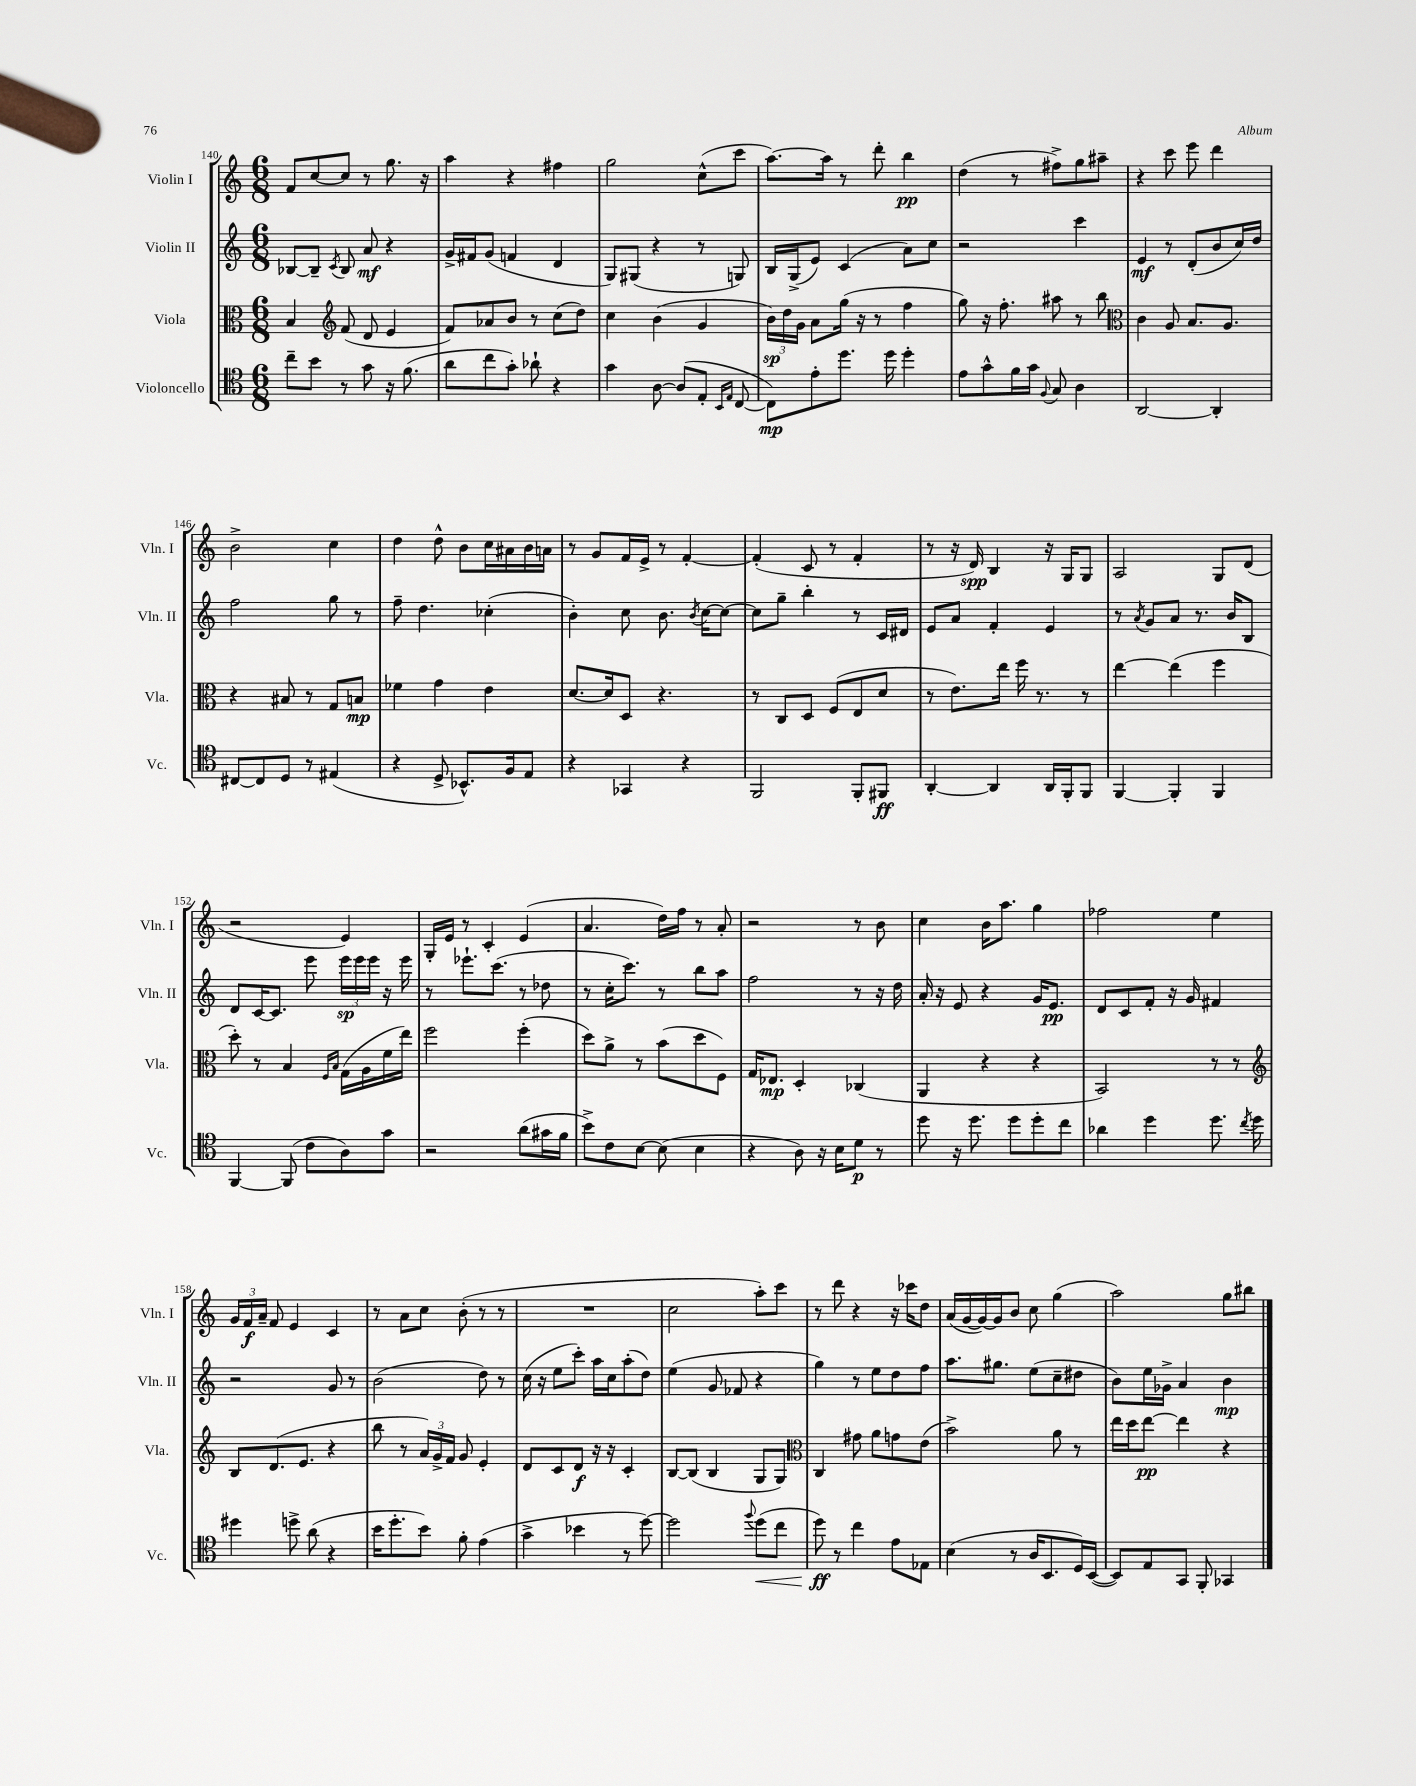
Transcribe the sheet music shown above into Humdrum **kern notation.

**kern	**kern	**kern	**kern
*staff4	*staff3	*staff2	*staff1
*clefC4	*clefC3	*clefG2	*clefG2
*k[]	*k[]	*k[]	*k[]
*M6/8	*M6/8	*M6/8	*M6/8
8cc~\L	4B/	[8B-/L	8f/L
8b\J	.	8B-~/]J	[8cc/
*	*clefG2	*	*
.	.	8qc/	.
8r	(8f/	8B-/	8cc/]J
8g\	8d/	8a/	8r
16r	4e/	4r	8.gg\
(8.f\	.	.	.
.	.	.	16r
=	=	=	=
8a\L	8f/L)	16g^/LL	4aa\
.	.	16f#/J	.
8cc\	8a-/	(8g/J	.
8g'\J)	8b/J	4f/	4r
8a-`\	8r	.	.
4r	(8cc\L	4d/	4ff#\
.	8dd\J)	.	.
=	=	=	=
4g\	4cc\	8G/L)	2gg\
.	.	(8G#/J	.
[8A\	(4b\	4r	.
(8A/]L	.	.	.
8E'/J	4g/	8r	(8cc^^\L
16qqBB/LL	.	.	.
16qqE/JJ	.	.	.
[8C/	.	8G/)	8ccc\J
=	=	=	=
8C\]L)	24b\LL)	16B/LL	[8.aa\L)
.	24dd\	.	.
.	.	(16G^/J	.
.	24g\JJ	.	.
8e'\	8a\L	8e/J)	.
.	.	.	16aa\]Jk
8.dd\J	(16gg\Jk	(4c/	8r
.	16r	.	.
.	8r	.	8ddd'\
16dd\	.	.	.
4dd'\	4ff\	8a\L)	4bb\
.	.	8cc\J	.
=	=	=	=
8e\L	8gg\)	2r	(4dd\
8g^^\	16r	.	.
.	8.ff'\	.	.
16f\L	.	.	8r
16g\JJ	.	.	.
8qqF/	.	.	.
8G/	8aa#\	.	8ff#^\L)
4A\	8r	4ccc\	8gg\
.	8bb\	.	8aa#~\J
=	=	=	=
*	*clefC3	*	*
[2AA/	4c\	4e/	4r
.	8A/	8r	8ccc\
.	8.B/L	(8d'/L	8eee\
4AA'/]	.	8b/	4ddd\
.	8.A/J	.	.
.	.	16cc/L)	.
.	.	16dd/JJ	.
=	=	=	=
[8C#/L	4r	2ff\	2b^\
8C#/]	.	.	.
8D/J	8B#/	.	.
8r	8r	.	.
(4E#/	8G/L	8gg\	4cc\
.	8B/J	8r	.
=	=	=	=
4r	4f-\	8ff~\	4dd\
.	.	4.dd\	.
8D^/	4g\	.	8dd^^\
8.BB-^^/L)	.	.	8b\L
.	4e\	(4cc-'\	16cc\L
16F/k	.	.	16a#\
8E/J	.	.	16b\
.	.	.	16a\JJ
=	=	=	=
4r	[8.d/L	4b'\)	8r
.	.	.	8g/L
.	16d/]k	.	.
4GG-/	8D/J	8cc\	16f/L
.	.	.	16e^/JJ
.	4.r	8.b\	8r
4r	.	.	[4f'/
.	.	8qb/	.
.	.	[16cc\LK	.
.	.	8cc\_J	.
=	=	=	=
2FF/	8r	8cc\]L	(4f'/]
.	8C/L	8gg~\J	.
.	8D/J	4bb'\	8c/
.	(8F/L	.	8r
8FF'/L	8E/	8r	4f'/
8FF#/J	8d/J	16c/LL	.
.	.	16d#/JJ	.
=	=	=	=
[4AA'/	8r	8e/L	8r
.	8.e\L)	8a/J	16r
.	.	.	16d/)
4AA/]	.	4f'/	4B/
.	16ee\Jk	.	.
.	16ff\	.	.
.	8.r	.	.
16AA/LL	.	4e/	16r
16FF'/J	.	.	16G/LK
8FF/J	8r	.	8G/J
=	=	=	=
[4FF/	[4ee\	8r	2A/
.	.	8qa/	.
.	.	8g/L	.
4FF'/]	(4ee\]	8a/J	.
.	.	8.r	.
4FF/	4ff\	.	8G/L
.	.	16b/LK	.
.	.	8B/J	(8d/J
=	=	=	=
[4FF/	8dd'\)	8d/L	2r
.	8r	[16c/K	.
.	.	8.c/]J	.
(8FF/]	4B/	.	.
8c\L	.	8eee\	.
.	16qqF/LL	.	.
.	16qqB/JJ	.	.
8A\)	(16G\LL	24eee\LL	4e/)
.	.	24eee\	.
.	16A\	.	.
.	.	24eee\JJ	.
8g\J	16f\	16r	.
.	16ee\JJ)	16eee\	.
=	=	=	=
2r	2ff\	8r	16G'/LL
.	.	.	16e/JJ
.	.	8.eee-`\L	8r
.	.	.	4c'/
.	.	(8.ccc\J	.
(8a\L	(4ff'\	8r	(4e/
16g#\L	.	8dd-\	.
16f\JJ	.	.	.
=	=	=	=
8b^\L)	8dd\L)	8r	4.a/
8c\	8a^\J	16cc'\LK	.
.	.	8.ccc\J)	.
[8B\J	8r	.	.
(8B\]	(8b\L	8r	16dd\LL)
.	.	.	16ff\JJ
4B\	8dd\	8bb\L	8r
.	8F\J)	8aa\J	8a'/
=	=	=	=
4r	16G/LK	2ff\	2r
.	8.E-/J	.	.
8A\)	4D'/	.	.
16r	.	.	.
16B\LK	.	.	.
8d\J	(4C-/	8r	8r
8r	.	16r	8b\
.	.	16dd\	.
=	=	=	=
8dd\	4AA/	16a'/	4cc\
.	.	16r	.
16r	.	8e/	.
8.dd\	.	.	.
.	4r	4r	16b\LK
.	.	.	8.aa\J
8dd\L	.	.	.
8dd'\	4r	16g/LK	4gg\
.	.	8.e/J	.
8cc\J	.	.	.
=	=	=	=
4a-\	2BB/)	8d/L	2ff-\
.	.	8c/	.
4dd\	.	8f'/J	.
.	.	16r	.
.	.	16g/	.
8.dd\	8r	4f#/	4ee\
.	8r	.	.
8qcc/	.	.	.
16dd\	.	.	.
=	=	=	=
*	*clefG2	*	*
4dd#\	8B/L	2r	24g/LL
.	.	.	24f/
.	.	.	24a~/JJ
.	(8.d/	.	8f/
8dd^\	.	.	4e/
.	8.e/J	.	.
(8a\	.	.	.
4r	4r	8g/	4c/
.	.	8r	.
=	=	=	=
16b\LK	8bb\	(2b\	8r
8.dd'\	.	.	.
.	8r	.	8a\L
8b\J)	24a/LL)	.	8cc\J
.	24g^/	.	.
.	24f/JJ	.	.
8f'\	8g/	.	(8b'\
(4e\	4e'/	8dd\)	8r
.	.	8r	8r
=	=	=	=
4g^\	8d/L	(16cc\	2.r
.	.	16r	.
.	8c/	8ee\L	.
4b-\	8d/J	8ccc'\J)	.
.	16r	16aa\LL	.
.	16r	16cc\J	.
8r	4c'/	(8aa'\	.
[8dd\)	.	8dd\J)	.
=	=	=	=
2dd\]	[8B/L	(4ee\	2cc\
.	(8B/]J	.	.
.	4B/	8g/	.
.	.	8f-/	.
8qqff/	.	.	.
(8dd\L	8G/L	4r	8aa'\L)
8cc\J	8G/J)	.	8ccc\J
=	=	=	=
*	*clefC3	*	*
8dd\)	4C/	4gg\)	8r
8r	.	.	8ddd\
4cc\	8g#\	8r	4r
.	8a\L	8ee\L	.
8e\L	8g\	8dd\	16r
.	.	.	16ccc-\LK
8E-\J	(8e\J	8ff\J	8dd\J
=	=	=	=
(4B\	2b^\)	8.aa\L	(16a/LL
.	.	.	[16g/
.	.	.	16g/_)
.	.	8.gg#\J	16g/]J
8r	.	.	8b/J
16A/LK	.	(8ee\L	8cc\
8.BB/	.	.	.
.	8a\	8cc~\	(4gg\
16D/L)	8r	8dd#\J	.
([16BB/JJ	.	.	.
=	=	=	=
8BB/]L)	16ee\LL	8b\L)	2aa\)
.	16dd\J	.	.
8E/	[8ee\J	16ee\L	.
.	.	16g-^\JJ	.
8GG/J	4ee\]	4a/	.
8FF'/	.	.	.
4GG-/	4r	4b\	8gg\L
.	.	.	8bb#\J
==	==	==	==
*-	*-	*-	*-
